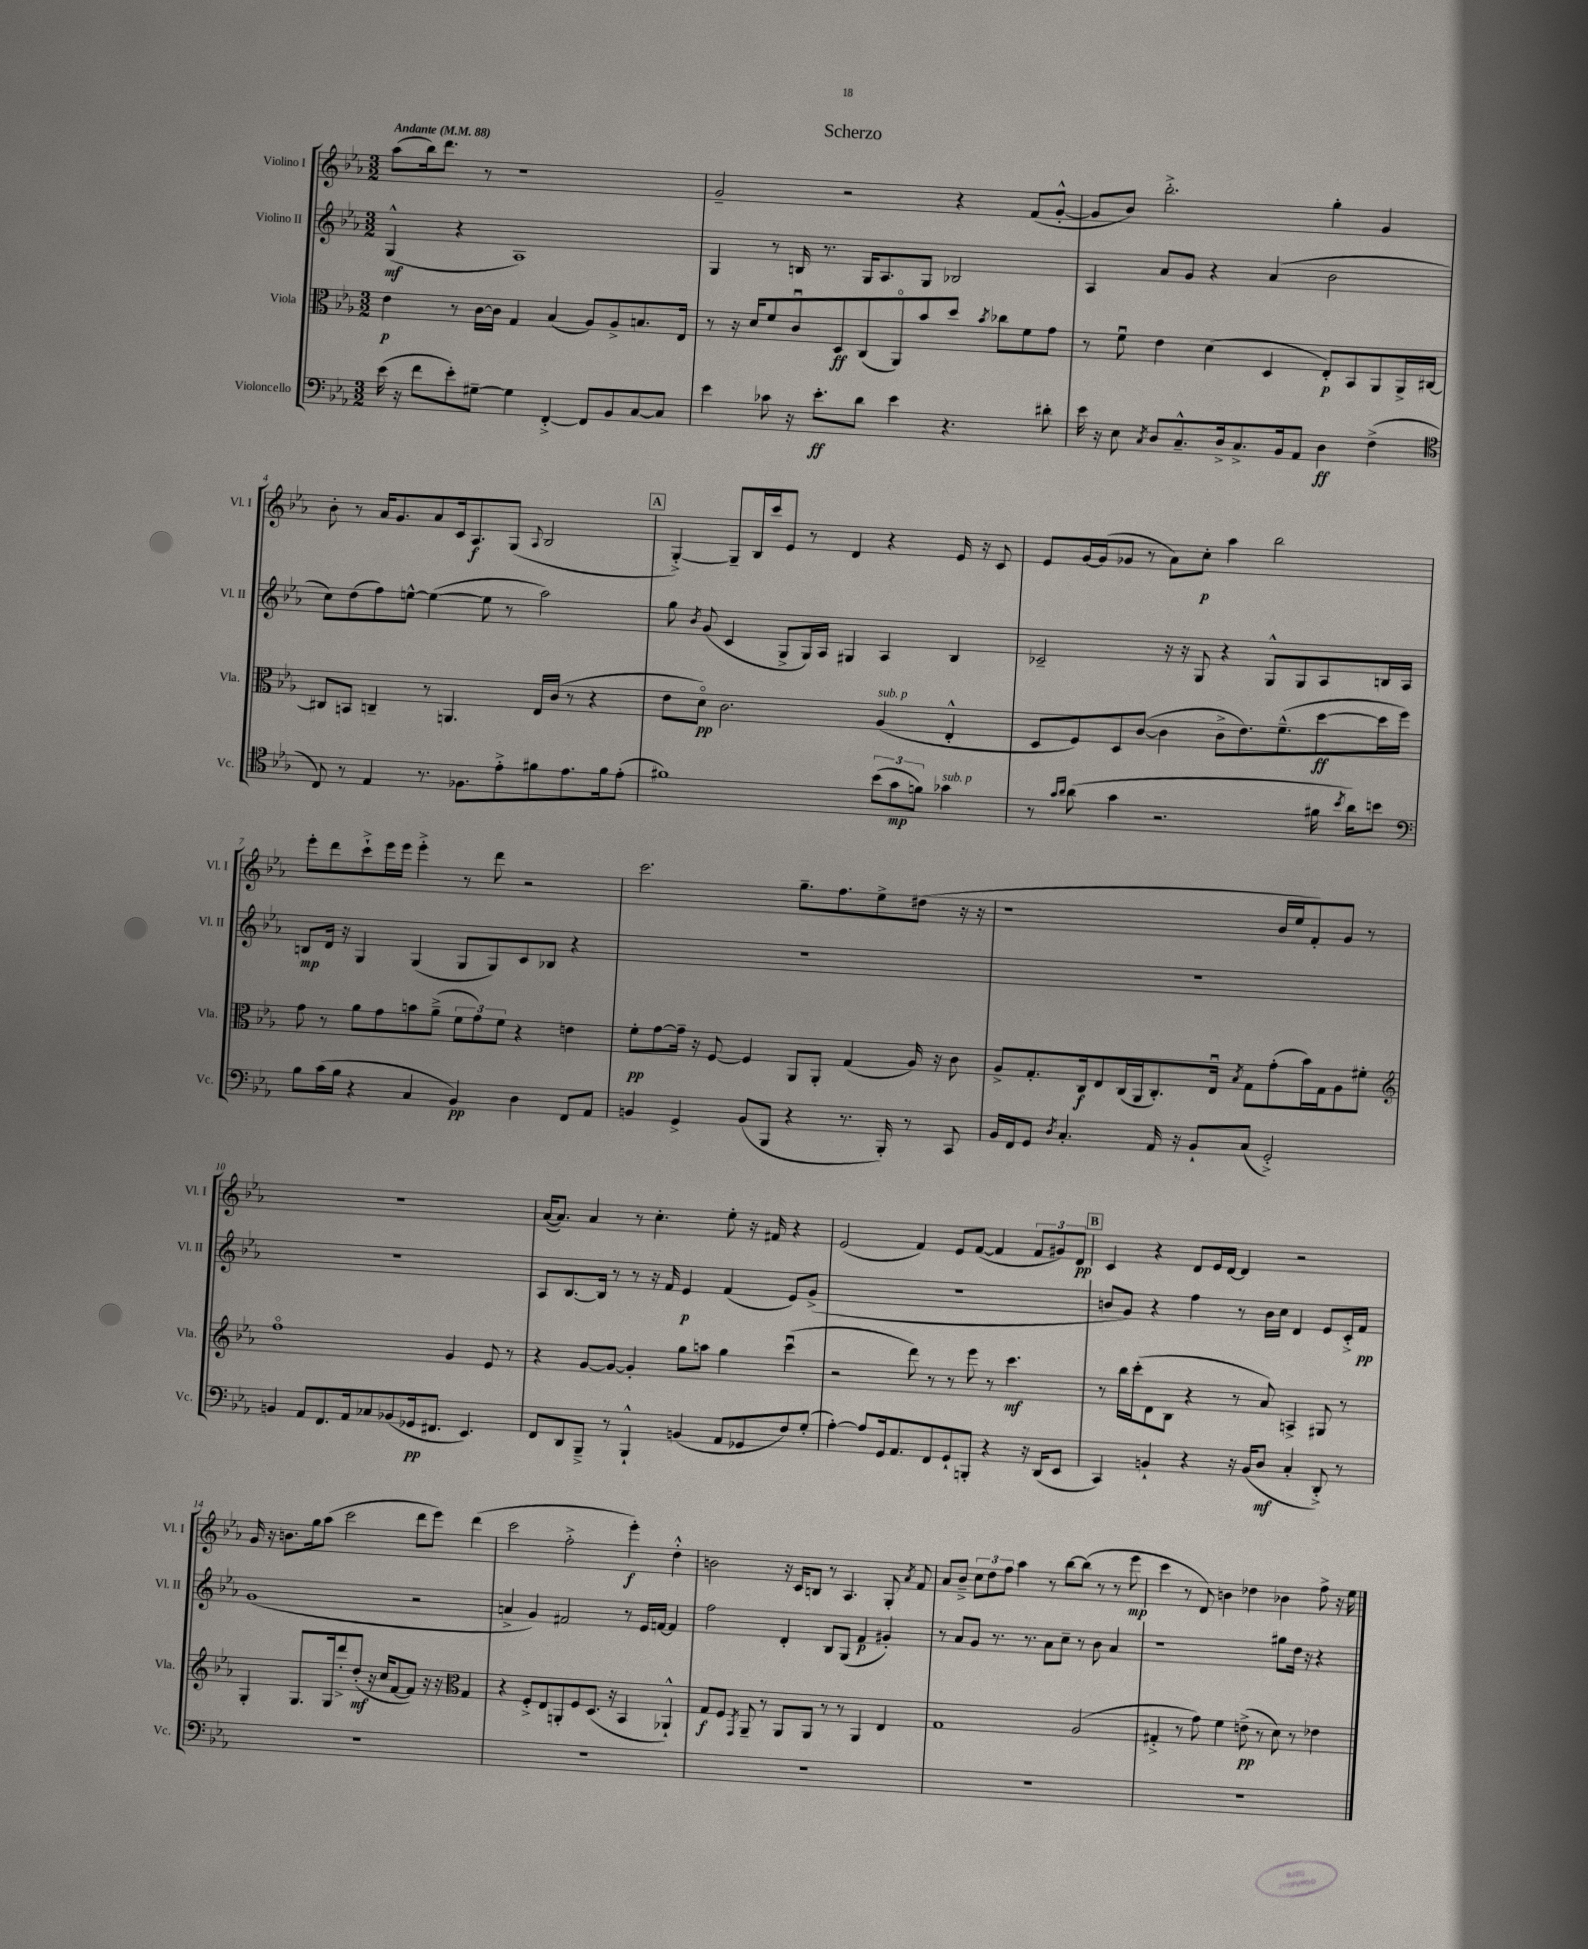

**kern	**dynam	**kern	**dynam	**kern	**dynam	**kern	**dynam
*part4	*part4	*part3	*part3	*part2	*part2	*part1	*part1
*staff4	*staff4	*staff3	*staff3	*staff2	*staff2	*staff1	*staff1
*I"Violoncello	*	*I"Viola	*	*I"Violino II	*	*I"Violino I	*
*I'Vc.	*	*I'Vla.	*	*I'Vl. II	*	*I'Vl. I	*
*clefF4	*	*clefC3	*	*clefG2	*	*clefG2	*
*k[b-e-a-]	*	*k[b-e-a-]	*	*k[b-e-a-]	*	*k[b-e-a-]	*
*M3/2	*	*M3/2	*	*M3/2	*	*M3/2	*
*MM88	*	*MM88	*	*MM88	*	*MM88	*
=1	=1	=1	=1	=1	=1	=1	=1
!	!	!	!	!	!	!LO:TX:a:B:t=Andante	!
(16e-\	.	4e-\	p	(4G^^/	mf	(8aa-\L	.
16r	.	.	.	.	.	.	.
8f\L	.	.	.	.	.	16bb-\k)	.
.	.	.	.	.	.	8.ddd\J	.
8e-'\)	.	8r	.	4r	.	.	.
[8G#X~\J	.	[16c\LL	.	.	.	8r	.
.	.	16c\JJ]	.	.	.	.	.
4G#\]	.	4G/	.	1A-)	.	1r	.
[4FF'^/	.	(4B-/	.	.	.	.	.
8FF/L]	.	8A-/L)	.	.	.	.	.
8BB-/	.	8A-^/	.	.	.	.	.
[8C/	.	8.Bn/	.	.	.	.	.
8C/J]	.	.	.	.	.	.	.
.	.	16E-/Jk	.	.	.	.	.
=2	=2	=2	=2	=2	=2	=2	=2
4e-\	.	8r	.	4G/	.	2g~/	.
.	.	16r	.	.	.	.	.
.	.	16d/KL	.	.	.	.	.
8c-X\	.	8f/	.	8r	.	.	.
16r	.	8cu/	.	16Bn/	.	.	.
8.e-'\L	ff	.	.	8.r	.	.	.
.	.	8D/	ff	.	.	2r	.
8d\J	.	(8C/	.	16G/KL	.	.	.
.	.	.	.	8.A-/	.	.	.
4e-\	.	8AA-/)	.	.	.	.	.
.	.	8b-/	.	8G/J	.	.	.
4.r	.	8dd/J	.	2B-X/	.	4r	.
.	.	8qb-/	.	.	.	.	.
.	.	8cc-X\L	.	.	.	.	.
.	.	8f\	.	.	.	(8f/L	.
8d#X'\	.	8g\J	.	.	.	[8g'^^/J	.
=3	=3	=3	=3	=3	=3	=3	=3
16e-\	.	8r	.	4A-/	.	8g/L]	.
16r	.	.	.	.	.	.	.
8E-\	.	8fu\	.	.	.	8b-/J)	.
8qC/	.	.	.	.	.	.	.
8D/L	.	4e-\	.	8a-/L	.	2.bb-'^\	.
8.C~^^/	.	.	.	8g/J	.	.	.
.	.	(4d\	.	4r	.	.	.
16D^/k	.	.	.	.	.	.	.
8.C^/	.	.	.	.	.	.	.
.	.	4D/	.	(4a-/	.	.	.
16BB-/k	.	.	.	.	.	.	.
8AA-/J	.	.	.	.	.	.	.
4D\	ff	8E-'/L)	p	2b-\	.	4gg'\	.
.	.	8BB-/	.	.	.	.	.
(4F^\	.	8AA-/	.	.	.	4g/	.
.	.	16AA-^/L	.	.	.	.	.
.	.	[16C#X/JJ	.	.	.	.	.
!!LO:LB:g=z
=4	=4	=4	=4	=4	=4	=4	=4
*clefC4	*	*	*	*	*	*	*
8C/)	.	8C#X/L]	.	8cc\L)	.	8b-'\	.
8r	.	8BBn/J	.	(8dd\	.	8r	.
4E-/	.	4Cn~/	.	8ff\)	.	16a-/KL	.
.	.	.	.	.	.	8.g/	.
.	.	.	.	[8een^^\J	.	.	.
8.r	.	8r	.	(4ee\_	.	8a-/	.
.	.	4.AAn/	.	.	.	16c/k	.
8.F-X\L	.	.	.	.	.	8.A-/	f
.	.	.	.	8ee\]	.	.	.
8e-'^\	.	.	.	8r	.	(8G/J	.
.	.	.	.	.	.	8qqA-/	.
8f#X\	.	16E-/LL	.	2aa-\)	.	2B-/	.
.	.	(16c/JJ	.	.	.	.	.
8.e-\	.	8r	.	.	.	.	.
.	.	4r	.	.	.	.	.
16f#\k	.	.	.	.	.	.	.
(8e-'\J	.	.	.	.	.	.	.
!!LO:REH:place=s1:t=A
=5	=5	=5	=5	=5	=5	=5	=5
1f#X)	.	8e-\L	.	8gg\	.	[4G'^/)	.
.	.	.	.	8qb-/	.	.	.
.	.	8d\J)	pp	(8g/	.	.	.
.	.	2.c\	.	4c/	.	8G~/L]	.
.	.	.	.	.	.	16B-/L	.
.	.	.	.	.	.	16ccc/J	.
.	.	.	.	8G^/L	.	8e-/J	.
.	.	.	.	16G/L)	.	8r	.
.	.	.	.	16A-/JJ	.	.	.
.	.	.	.	4G#X/	.	4d/	.
!	!	!LO:TX:a:i:t=sub. p	!	!	!	!	!
(12b-\L	.	(4A-/	.	4A-/	.	4r	.
12g\	mp	.	.	.	.	.	.
12fn\J)	.	.	.	.	.	.	.
!LO:TX:a:i:t=sub. p	!	!	!	!	!	!	!
4g-X\	.	4E-'^^/	.	4B-/	.	16e-/	.
.	.	.	.	.	.	16r	.
.	.	.	.	.	.	8c/	.
=6	=6	=6	=6	=6	=6	=6	=6
8r	.	8D/L	.	2c-X~/	.	8e-/L	.
16qqg/LL	.	.	.	.	.	.	.
16qqa-/JJ	.	.	.	.	.	.	.
(8a-\	.	8F/)	.	.	.	[16g/L	.
.	.	.	.	.	.	(16g/J]	.
4g\	.	8D/	.	.	.	8g-X/J	.
.	.	([8c/J	.	.	.	8r	.
2.r	.	4c\]	.	16r	.	8a-\L)	.
.	.	.	.	16r	.	.	.
.	.	.	.	8G/	.	8cc'\J	p
.	.	8c^\L	.	4r	.	4aa-\	.
.	.	8.e-\)	.	.	.	.	.
.	.	.	.	8G^^/L	.	2bb-\	.
.	.	(8.f~^^\	.	.	.	.	.
.	.	.	.	8G/	.	.	.
16f#X\	.	[8dd\	ff	8A-/	.	.	.
8qb-/	.	.	.	.	.	.	.
16a-\KL)	.	.	.	.	.	.	.
8bn\J	.	16dd\L]	.	16Bn/L	.	.	.
.	.	16ff\JJ)	.	16A-/JJ	.	.	.
!!LO:LB:g=z
=7	=7	=7	=7	=7	=7	=7	=7
*clefF4	*	*	*	*	*	*	*
8B-\L	.	8g\	.	8Bn/L	mp	8eee-'\L	.
(16c\L	.	8r	.	16d/Jk	.	8ddd\	.
16B-\JJ	.	.	.	16r	.	.	.
4r	.	8a-\L	.	4G/	.	8ccc`^\	.
.	.	8g\	.	.	.	16eee-\L	.
.	.	.	.	.	.	16eee-\JJ	.
4C/	.	8bn\	.	(4G/	.	4eee-'^\	.
.	.	(8a-~^\J	.	.	.	.	.
4BB-/)	pp	12f\L	.	8G/L	.	8r	.
.	.	12g\)	.	.	.	.	.
.	.	.	.	8G/)	.	8ddd\	.
.	.	12f\J	.	.	.	.	.
4D\	.	4r	.	8c/	.	2r	.
.	.	.	.	8B-X/J	.	.	.
8FF/L	.	4en\	.	4r	.	.	.
8AA-/J	.	.	.	.	.	.	.
=8	=8	=8	=8	=8	=8	=8	=8
4BBn/	.	8f'\L	pp	1.r	.	2.ccc\	.
.	.	[8g\	.	.	.	.	.
4GG^/	.	16g~\Jk]	.	.	.	.	.
.	.	16r	.	.	.	.	.
.	.	[8F/	.	.	.	.	.
(8BB/L	.	4F/]	.	.	.	.	.
8BBB-/J	.	.	.	.	.	.	.
4r	.	8AA-/L	.	.	.	8.gg~\L	.
.	.	8AA-'/J	.	.	.	.	.
.	.	.	.	.	.	8.ff\	.
8.r	.	(4G/	.	.	.	.	.
.	.	.	.	.	.	8ee-^\	.
16BBB-'/)	.	.	.	.	.	.	.
8r	.	16A-/)	.	.	.	(8dd#X\J	.
.	.	16r	.	.	.	.	.
8CC/	.	8c\	.	.	.	16r	.
.	.	.	.	.	.	16r	.
=9	=9	=9	=9	=9	=9	=9	=9
16BB-/LL	.	8A-^/L	.	1.r	.	1r	.
16FF/J	.	.	.	.	.	.	.
8GG/J	.	8.G'/	.	.	.	.	.
8qD/	.	.	.	.	.	.	.
4.C'/	.	.	.	.	.	.	.
.	.	16C/k	f	.	.	.	.
.	.	8E-/	.	.	.	.	.
.	.	(16C/L	.	.	.	.	.
.	.	16AA-/J	.	.	.	.	.
16AA-/	.	8.C'/)	.	.	.	.	.
16r	.	.	.	.	.	.	.
8BB-`/L	.	.	.	.	.	.	.
.	.	16E-u/Jk	.	.	.	.	.
.	.	8qB-/	.	.	.	.	.
(8C/J	.	8G\L	.	.	.	.	.
2GG'^/)	.	(8g'\	.	.	.	16b-/LL	.
.	.	.	.	.	.	16ee-/J	.
.	.	16b-\L)	.	.	.	8f'/)	.
.	.	16G\J	.	.	.	.	.
.	.	8A-\	.	.	.	8g/J	.
.	.	8f#X'\J	.	.	.	8r	.
!!LO:LB:g=z
=10	=10	=10	=10	=10	=10	=10	=10
*	*	*clefG2	*	*	*	*	*
4BBn/	.	1ff	.	1.r	.	1.r	.
8AA-/L	.	.	.	.	.	.	.
8.FF/	.	.	.	.	.	.	.
16AA-/k	.	.	.	.	.	.	.
8C-X/	.	.	.	.	.	.	.
(8BB-X/	.	.	.	.	.	.	.
16GG-X/k	pp	.	.	.	.	.	.
8.FF#X/J	.	.	.	.	.	.	.
.	.	4g/	.	.	.	.	.
4.EE-/)	.	.	.	.	.	.	.
.	.	8e-/	.	.	.	.	.
.	.	8r	.	.	.	.	.
=11	=11	=11	=11	=11	=11	=11	=11
8FF/L	.	4r	.	8A-/L	.	([16a-/KL	.
.	.	.	.	.	.	8.a-/J])	.
8DD/	.	.	.	[8.B-/	.	.	.
8BBB-~^/J	.	[8g/L	.	.	.	4a-/	.
.	.	.	.	16B-/Jk]	.	.	.
8r	.	8g/J_	.	8r	.	.	.
4BBB-`^^/	.	4g'/]	.	8r	.	8r	.
.	.	.	.	16r	.	4.cc'\	.
.	.	.	.	16f/	.	.	.
(4BBn/	.	8gg\L	.	4e-/	p	.	.
.	.	8aan\J	.	.	.	.	.
8AA-/L	.	4gg\	.	(4f/	.	8ee-'\	.
8GG-X/	.	.	.	.	.	16r	.
.	.	.	.	.	.	16f#X/	.
8F/)	.	(4cccu\	.	8e-/L)	.	4r	.
(8G'/J	.	.	.	(8g^/J	.	.	.
=12	=12	=12	=12	=12	=12	=12	=12
[4A-'\)	.	2r	.	1.r	.	(2e-/	.
8A-/L]	.	.	.	.	.	.	.
16GG/k	.	.	.	.	.	.	.
8.AA-/	.	.	.	.	.	.	.
.	.	8ddd\)	.	.	.	4f/)	.
8FF/	.	8r	.	.	.	.	.
8GG`/	.	8r	.	.	.	8e-/L	.
8BBBn'/J	.	8eee-\	.	.	.	([8f/J	.
4r	.	8r	.	.	.	4f/]	.
.	.	4.ccc\	mf	.	.	.	.
16r	.	.	.	.	.	12f/L	.
(16DD/KL	.	.	.	.	.	.	.
.	.	.	.	.	.	12g#X/)	.
8EE-/J	.	.	.	.	.	.	.
.	.	.	.	.	.	12d/J	pp
!!LO:REH:place=s1:t=B
=13	=13	=13	=13	=13	=13	=13	=13
4CC/)	.	8r	.	8bn/L	.	4c/	.
.	.	16bb-\LL	.	8g/J)	.	.	.
.	.	(16ccc'\J	.	.	.	.	.
4BBn`/	.	8d\	.	4r	.	4r	.
.	.	8B-\J	.	.	.	.	.
4r	.	4r	.	4ff\	.	8d/L	.
.	.	.	.	.	.	16e-/L	.
.	.	.	.	.	.	[16d/JJ	.
16r	.	8r	.	8r	.	4d/]	.
(16BB/KL	.	.	.	.	.	.	.
8D/J	mf	8a-/)	.	16b\LL	.	.	.
.	.	.	.	16cc\JJ	.	.	.
4C'/	.	4An^/	.	4d/	.	2r	.
8DD'^/)	.	8G#X/	.	8e-/L	.	.	.
8r	.	8r	.	16c'^/L	.	.	.
.	.	.	.	16f/JJ	pp	.	.
!!LO:LB:g=z
=14	=14	=14	=14	=14	=14	=14	=14
1.r	.	4G'/	.	(1g	.	16g/	.
.	.	.	.	.	.	16r	.
.	.	.	.	.	.	8.bn\L	.
.	.	8.G/L	.	.	.	.	.
.	.	.	.	.	.	16gg\k	.
.	.	.	.	.	.	(8aa-\J	.
.	.	16G/k	.	.	.	.	.
.	.	8ddd'^/	.	.	.	2ccc\	.
.	.	(8dd'/J	mf	.	.	.	.
.	.	16r	.	.	.	.	.
.	.	16cc/KL	.	.	.	.	.
.	.	[8f/	.	.	.	.	.
.	.	8f/J])	.	2r	.	8ddd\L	.
.	.	16r	.	.	.	8eee-\J)	.
.	.	16r	.	.	.	.	.
*	*	*clefC3	*	*	*	*	*
.	.	4G/	.	.	.	(4ddd\	.
=15	=15	=15	=15	=15	=15	=15	=15
1.r	.	4r	.	4an^/	.	2ccc\	.
.	.	8F'^/L	.	4g/)	.	.	.
.	.	8E-/	.	.	.	.	.
.	.	8AAn'/	.	2f#X/	.	2ff'^\	.
.	.	8F/	.	.	.	.	.
.	.	(8.D/J	.	.	.	.	.
.	.	16r	.	.	.	.	.
.	.	4BB-/	.	8r	.	4eee-'\)	f
.	.	.	.	16e-/LL	.	.	.
.	.	.	.	[16fn/JJ	.	.	.
.	.	4AA-X`^^/)	.	4f/]	.	4dd'^^\	.
=16	=16	=16	=16	=16	=16	=16	=16
1.r	.	8G/L	f	2ff\	.	2bn\	.
.	.	8F/J	.	.	.	.	.
.	.	8qGG/	.	.	.	.	.
.	.	8AA-~/	.	.	.	.	.
.	.	8r	.	.	.	.	.
.	.	8AA-/L	.	4d'/	.	16r	.
.	.	.	.	.	.	16c/KL	.
.	.	8AA-/J	.	.	.	8Bn/J	.
.	.	8r	.	8B-/L	.	8r	.
.	.	8r	.	(8G/J	.	4.A-/	.
.	.	4AA-/	.	4f/	p	.	.
.	.	4E-/	.	4g#X'/)	.	8G'/	.
.	.	.	.	.	.	8qa-/	.
.	.	.	.	.	.	8f/	.
=17	=17	=17	=17	=17	=17	=17	=17
1.r	.	1G	.	8r	.	8a-/L	.
.	.	.	.	8a-/L	.	8b-~^/J	.
.	.	.	.	8g/J	.	12cc\L	.
.	.	.	.	.	.	12dd\	.
.	.	.	.	8.r	.	.	.
.	.	.	.	.	.	12ff\J	.
.	.	.	.	.	.	4aa-\	.
.	.	.	.	8.r	.	.	.
.	.	.	.	8a-\L	.	8r	.
.	.	.	.	8cc~\J	.	[8bb-\L	.
.	.	(2A-/	.	8r	.	(8bb-\J]	.
.	.	.	.	8b-\	.	8r	.
.	.	.	.	4a-/	.	8r	.
.	.	.	.	.	.	8eee-\	mp
=18	=18	=18	=18	=18	=18	=18	=18
1.r	.	4G#X'^/	.	1r	.	4ccc\	.
.	.	8r	.	.	.	8r	.
.	.	8g\)	.	.	.	8d/)	.
.	.	4f\	.	.	.	4bn\	.
.	.	(8en^\	pp	.	.	4dd-X\	.
.	.	8r	.	.	.	.	.
.	.	8d\)	.	8gg#X\L	.	4b-X\	.
.	.	8r	.	16dd\Jk	.	.	.
.	.	.	.	16r	.	.	.
.	.	4e-X\	.	4r	.	8ff^\	.
.	.	.	.	.	.	16r	.
.	.	.	.	.	.	16ee-\	.
==	==	==	==	==	==	==	==
*-	*-	*-	*-	*-	*-	*-	*-
